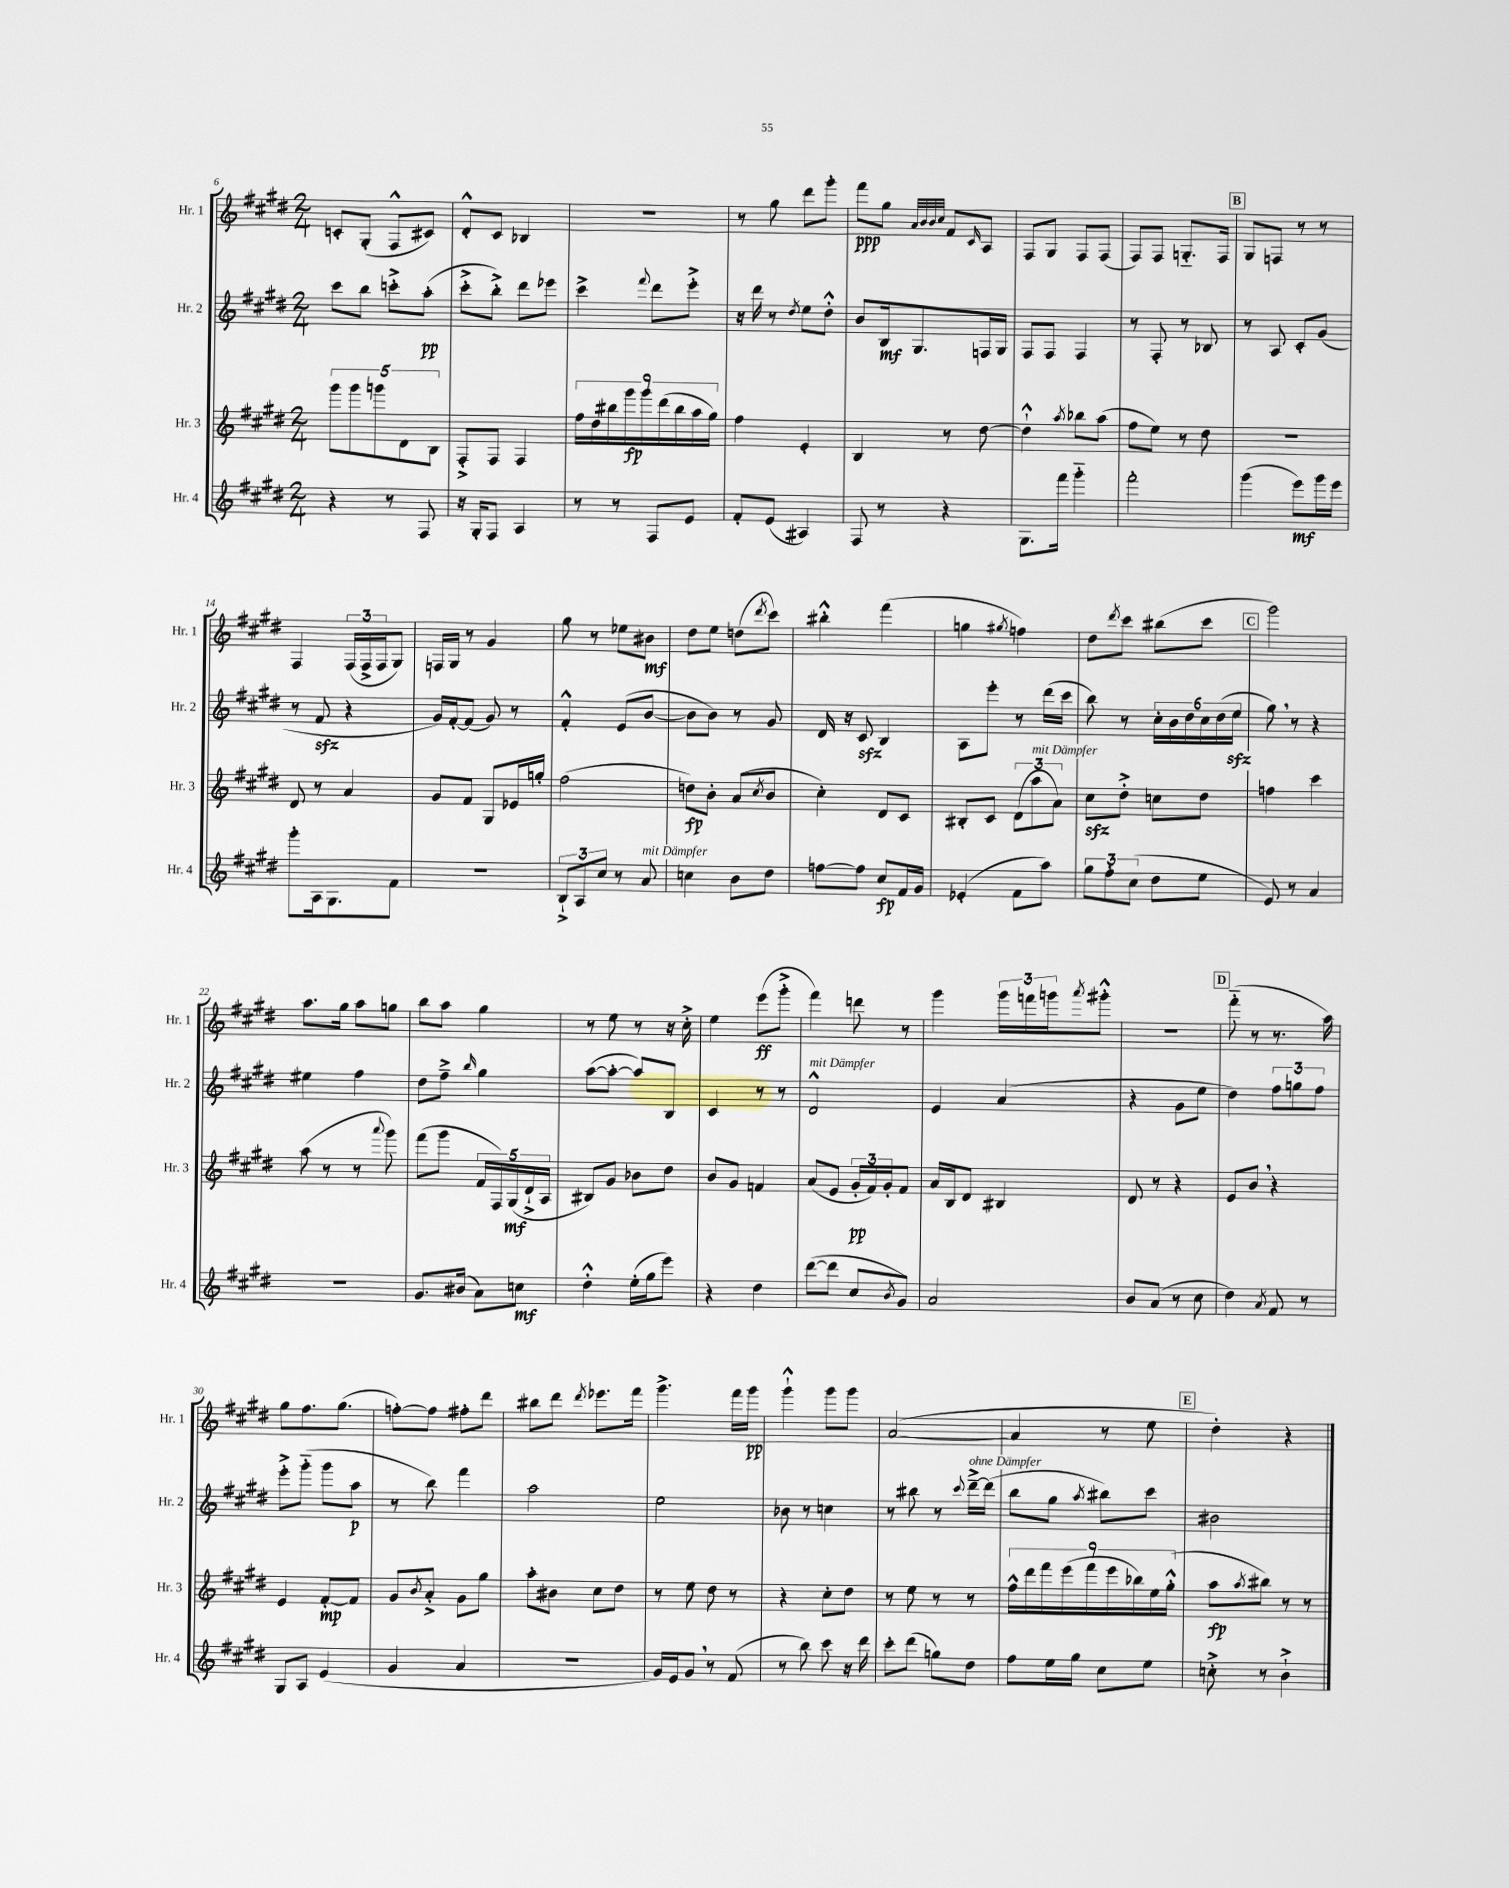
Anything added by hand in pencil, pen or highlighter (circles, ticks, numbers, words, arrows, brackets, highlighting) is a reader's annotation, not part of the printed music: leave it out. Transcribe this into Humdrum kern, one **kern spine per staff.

**kern	**dynam	**kern	**dynam	**kern	**dynam	**kern	**dynam
*part4	*part4	*part3	*part3	*part2	*part2	*part1	*part1
*staff4	*staff4	*staff3	*staff3	*staff2	*staff2	*staff1	*staff1
*I"Hr. 4	*	*I"Hr. 3	*	*I"Hr. 2	*	*I"Hr. 1	*
*I'Hr. 4	*	*I'Hr. 3	*	*I'Hr. 2	*	*I'Hr. 1	*
*clefG2	*	*clefG2	*	*clefG2	*	*clefG2	*
*k[f#c#g#d#]	*	*k[f#c#g#d#]	*	*k[f#c#g#d#]	*	*k[f#c#g#d#]	*
*M2/4	*	*M2/4	*	*M2/4	*	*M2/4	*
=6	=6	=6	=6	=6	=6	=6	=6
4r	.	10ggg#\L	.	8ccc#\L	.	8cn'/L	.
.	.	10ggg#\	.	.	.	.	.
.	.	.	.	8bb\J	.	(8G#'/J	.
.	.	10gggn\	.	.	.	.	.
8r	.	.	.	8cccn'^\L	.	8F#^^/L	.
.	.	10d#\	.	.	.	.	.
8F#/	.	.	.	(8aa'\J	pp	8c#X/J)	.
.	.	10B\J	.	.	.	.	.
=7	=7	=7	=7	=7	=7	=7	=7
16r	.	8F#'^/L	.	8ccc#'^\L	.	8d#'^^/L	.
16G#'/KL	.	.	.	.	.	.	.
8F#/J	.	8F#/J	.	8bb'^\J)	.	8c#/J	.
4A/	.	4F#/	.	8ddd#\L	.	4B-X/	.
.	.	.	.	8eee-X\J	.	.	.
=8	=8	=8	=8	=8	=8	=8	=8
8r	.	18ff#\LL	.	4ccc#^\	.	2r	.
.	.	18dd#\	.	.	.	.	.
.	.	18bb#X\	.	.	.	.	.
8r	.	.	.	.	.	.	.
.	.	18ggg#\	fp	.	.	.	.
.	.	18ggg#\	.	.	.	.	.
.	.	.	.	8qqfff#/	.	.	.
8F#/L	.	.	.	8ddd#\L	.	.	.
.	.	(18ddd#\	.	.	.	.	.
.	.	18bb#\	.	.	.	.	.
8e/J	.	.	.	8eee'^\J	.	.	.
.	.	18aa\	.	.	.	.	.
.	.	18gg#\JJ)	.	.	.	.	.
=9	=9	=9	=9	=9	=9	=9	=9
8f#'/L	.	4ff#\	.	16r	.	8r	.
.	.	.	.	16ddd#\	.	.	.
(8e/J	.	.	.	8r	.	8gg#\	.
.	.	.	.	8qdd#/	.	.	.
4A#X/)	.	4e'/	.	8ee\L	.	8ddd#\L	.
.	.	.	.	8dd#'^^\J	.	8ggg#'\J	.
=10	=10	=10	=10	=10	=10	=10	=10
8F#/	.	4B/	.	8b/L	.	8fff#\L	ppp
8r	.	.	.	16B/k	mf	8gg#\J	.
.	.	.	.	8.G#/	.	.	.
.	.	.	.	.	.	32qqa/LLL	.
.	.	.	.	.	.	32qqb/	.
.	.	.	.	.	.	32qqb/	.
.	.	.	.	.	.	32qqcc#/JJJ	.
4r	.	8r	.	.	.	8f#/L	.
.	.	.	.	.	.	16qqc#/	.
.	.	[8dd#\	.	16Fn/L	.	8A/J	.
.	.	.	.	16G#/JJ	.	.	.
=11	=11	=11	=11	=11	=11	=11	=11
8.G#\L	.	4dd#`^^\]	.	8F#/L	.	8F#/L	.
.	.	.	.	8F#/J	.	8G#/J	.
16fff#\Jk	.	.	.	.	.	.	.
.	.	8qaa/	.	.	.	.	.
4ggg#\	.	8bb-X\L	.	4F#/	.	8F#/L	.
.	.	(8aa\J	.	.	.	(8F#/J	.
=12	=12	=12	=12	=12	=12	=12	=12
2fff#'\	.	8ff#\L	.	8r	.	8F#/L)	.
.	.	8ee\J)	.	8F#'/	.	8F#/J	.
.	.	8r	.	8r	.	8.Gn/L	.
.	.	8dd#\	.	8B-X/	.	.	.
.	.	.	.	.	.	16F#/Jk	.
!!LO:REH:place=s1:t=B
=13	=13	=13	=13	=13	=13	=13	=13
(4ggg#\	.	2r	.	8r	.	8G#/L	.
.	.	.	.	8A/	.	8Fn/J	.
8eee\L)	mf	.	.	8c#'/L	.	8r	.
16ggg#\L	.	.	.	(8g#/J	.	8r	.
16eee\JJ	.	.	.	.	.	.	.
!!LO:LB:g=z
=14	=14	=14	=14	=14	=14	=14	=14
8ggg#'\L	.	8d#/	.	8r	.	4F#/	.
16A\k	.	8r	.	8f#zz/	.	.	.
8.G#\	.	.	.	.	.	.	.
.	.	4a/	.	4r	.	(24F#/LL	.
.	.	.	.	.	.	24F#^/	.
.	.	.	.	.	.	24F#/J	.
8f#\J	.	.	.	.	.	8G#/J)	.
=15	=15	=15	=15	=15	=15	=15	=15
2r	.	8g#/L	.	16g#/LL)	.	16Fn/LL	.
.	.	.	.	[16f#'/J	.	16G#/JJ	.
.	.	8f#/J	.	(8f#/J]	.	8r	.
.	.	8G#/L	.	8g#/)	.	4g#/	.
.	.	16e-X/L	.	8r	.	.	.
.	.	16ggn'/JJ	.	.	.	.	.
=16	=16	=16	=16	=16	=16	=16	=16
12B`^/L	.	(2ff#\	.	4f#'^^/	.	8gg#\	.
12A/	.	.	.	.	.	.	.
.	.	.	.	.	.	8r	.
12cc#/J	.	.	.	.	.	.	.
8r	.	.	.	(8e/L	.	8ee-X\L	.
!LO:TX:a:i:t=mit Dämpfer	!	!	!	!	!	!	!
8a/	.	.	.	[8b/J	.	8b#X\J	mf
=17	=17	=17	=17	=17	=17	=17	=17
4ccn\	.	8ddn\L)	fp	8b\L]	.	8dd#\L	.
.	.	8b'\J	.	8b\J)	.	8ee\J	.
8b\L	.	(8a/L	.	8r	.	(8ddn\L	.
.	.	8qcc#/	.	.	.	8qddd#/	.
8dd#\J	.	8b/J	.	8g#/	.	8ccc#\J)	.
=18	=18	=18	=18	=18	=18	=18	=18
[8ffn\L	.	4cc#'\)	.	16d#/	.	4bb#X'^^\	.
.	.	.	.	16r	.	.	.
8ff\J]	.	.	.	8c#zz/	.	.	.
8cc#/L	fp	8d#/L	.	4B/	.	(4fff#\	.
16f#/L	.	8c#/J	.	.	.	.	.
16g#/JJ	.	.	.	.	.	.	.
=19	=19	=19	=19	=19	=19	=19	=19
(4e-X'/	.	8B#X'/L	.	8A\L	.	4ggn\	.
.	.	8c#/J	.	8eee'\J	.	.	.
.	.	.	.	.	.	8qgg#X/	.
8f#\L	.	(12d#\L	.	8r	.	4ffn\)	.
!	!	!LO:TX:a:i:t=mit Dämpfer	!	!	!	!	!
.	.	12aa\	.	.	.	.	.
8aa\J)	.	.	.	(16ddd#\LL	.	.	.
.	.	12a\J)	.	.	.	.	.
.	.	.	.	16ccc#\JJ	.	.	.
=20	=20	=20	=20	=20	=20	=20	=20
12gg#\L	.	8cc#zz\L	.	8bb\)	.	8dd#\L	.
12ff#'\	.	.	.	.	.	.	.
.	.	.	.	.	.	8qddd#/	.
.	.	8dd#'^\J	.	8r	.	8ccc#\J	.
(12cc#\J	.	.	.	.	.	.	.
8dd#\L	.	8ccn\L	.	24cc#'\LL	.	(8bb#X\L	.
.	.	.	.	24b\	.	.	.
.	.	.	.	24dd#\	.	.	.
8ee\J	.	8dd#\J	.	24cc#\	.	8ccc#\J	.
.	.	.	.	(24dd#\	.	.	.
.	.	.	.	24eezz\JJ	.	.	.
!!LO:REH:place=s1:t=C
=21	=21	=21	=21	=21	=21	=21	=21
8e/)	.	4ffn\	.	8gg#,\)	.	2ggg#\)	.
8r	.	.	.	8r	.	.	.
4a/	.	4ccc#\	.	4r	.	.	.
!!LO:LB:g=z
=22	=22	=22	=22	=22	=22	=22	=22
2r	.	(8aa\	.	4ee#X\	.	8.aa\L	.
.	.	8r	.	.	.	.	.
.	.	.	.	.	.	16gg#\Jk	.
.	.	8r	.	4ff#\	.	8aa\L	.
.	.	8qqaaa/	.	.	.	.	.
.	.	8ggg#\)	.	.	.	8ggn\J	.
=23	=23	=23	=23	=23	=23	=23	=23
8.g#/L	.	(8fff#\L	.	8dd#\L	.	8bb\L	.
.	.	8ggg#\J	.	8ff#~^\J	.	8aa\J	.
(16b#X/Jk	.	.	.	.	.	.	.
.	.	.	.	16qqbb/	.	.	.
8a\L)	.	20f#/LL	.	4gg#\	.	4gg#\	.
.	.	20F#/)	.	.	.	.	.
.	.	(20G#/	mf	.	.	.	.
8ccn\J	mf	.	.	.	.	.	.
.	.	20d#`^/	.	.	.	.	.
.	.	20A/JJ	.	.	.	.	.
=24	=24	=24	=24	=24	=24	=24	=24
4dd#'^^\	.	8B#X/L)	.	([8aa\L	.	8r	.
.	.	8g#/J	.	8aa'\J_	.	8ee\	.
(16ee'\LL	.	8b-X\L	.	8aa/L])	.	8r	.
16gg#\J	.	.	.	.	.	.	.
8eee\J)	.	8dd#\J	.	8B/J	.	16r	.
.	.	.	.	.	.	16cc#'^\	.
=25	=25	=25	=25	=25	=25	=25	=25
4r	.	8b/L	.	4c#/	.	4ee\	.
.	.	8g#/J	.	.	.	.	.
4dd#\	.	4fn/	.	8r	.	(8eee\L	ff
.	.	.	.	8r	.	8ggg#'^\J	.
=26	=26	=26	=26	=26	=26	=26	=26
!	!	!	!	!LO:TX:a:i:t=mit Dämpfer	!	!	!
([8ddd#\L	.	(8a/L	.	2d#^^/	.	4fff#\)	.
8ddd#\J]	.	8e/J	.	.	.	.	.
8cc#/L	.	24g#'/LL	pp	.	.	8dddn\	.
.	.	24f#/)	.	.	.	.	.
.	.	24g#'/J	.	.	.	.	.
8qb/	.	.	.	.	.	.	.
8g#/J)	.	8f#/J	.	.	.	8r	.
=27	=27	=27	=27	=27	=27	=27	=27
2a/	.	16a/LL	.	4e/	.	4ggg#\	.
.	.	16B/J	.	.	.	.	.
.	.	8d#/J	.	.	.	.	.
.	.	4B#X/	.	(4a/	.	24ggg#\LL	.
.	.	.	.	.	.	24fffn\	.
.	.	.	.	.	.	24gggn\J	.
.	.	.	.	.	.	8qaaa/	.
.	.	.	.	.	.	8ggg#X'^^\J	.
=28	=28	=28	=28	=28	=28	=28	=28
8b/L	.	8d#/	.	4r	.	2r	.
(8a/J	.	8r	.	.	.	.	.
8r	.	4r	.	8g#\L	.	.	.
8cc#\	.	.	.	8ee\J	.	.	.
!!LO:REH:place=s1:t=D
=29	=29	=29	=29	=29	=29	=29	=29
4dd#\)	.	8e/L	.	4dd#\)	.	(8fff#\	.
.	.	8b,/J	.	.	.	8r	.
8qa/	.	.	.	.	.	.	.
8f#/	.	4r	.	12ff#\L	.	8.r	.
.	.	.	.	12ggn\	.	.	.
8r	.	.	.	.	.	.	.
.	.	.	.	12ff#\J	.	.	.
.	.	.	.	.	.	16aa\)	.
!!LO:LB:g=z
=30	=30	=30	=30	=30	=30	=30	=30
8G#/L	.	4e/	.	8eee'^\L	.	8gg#\L	.
8A/J	.	.	.	(8ggg#\J	.	8.ff#\	.
(4e/	.	[8f#'/L	mp	8ggg#\L	.	.	.
.	.	.	.	.	.	(8.gg#\J	.
.	.	8f#/J]	.	8aa\J	p	.	.
=31	=31	=31	=31	=31	=31	=31	=31
4g#/	.	8g#/L	.	8r	.	[8ffn'\L)	.
.	.	8qb/	.	.	.	.	.
.	.	8a'^/J	.	8bb\)	.	8ff\J]	.
4a/	.	8g#\L	.	4fff#\	.	8ff#X'\L	.
.	.	8gg#\J	.	.	.	8ddd#\J	.
=32	=32	=32	=32	=32	=32	=32	=32
2r	.	8aa'\L	.	2aa\	.	8bb#X\L	.
.	.	8b#X\J	.	.	.	8ddd#\J	.
.	.	.	.	.	.	8qddd#/	.
.	.	8cc#\L	.	.	.	8.eee-X\L	.
.	.	8dd#\J	.	.	.	.	.
.	.	.	.	.	.	16fff#\Jk	.
=33	=33	=33	=33	=33	=33	=33	=33
16g#/LL)	.	8r	.	2ee\	.	4.ggg#^\	.
16e/J	.	.	.	.	.	.	.
8g#,/J	.	8ee\	.	.	.	.	.
8r	.	8dd#\	.	.	.	.	.
(8f#/	.	8r	.	.	.	16fff#\LL	.
.	.	.	.	.	.	16ggg#\JJ	pp
=34	=34	=34	=34	=34	=34	=34	=34
8r	.	4r	.	8b-X\	.	4ggg#`^^\	.
8bb\)	.	.	.	8r	.	.	.
8ccc#\	.	8cc#'\L	.	4ccn\	.	8ggg#\L	.
16r	.	8dd#\J	.	.	.	8ggg#\J	.
16ddd#\	.	.	.	.	.	.	.
=35	=35	=35	=35	=35	=35	=35	=35
8ccc#'\L	.	8r	.	8r	.	([2a/	.
(8ddd#\J	.	8ee\	.	8bb#X\	.	.	.
8ggn\L)	.	8r	.	8r	.	.	.
.	.	.	.	8qqccc#/	.	.	.
!	!	!	!	!LO:TX:a:i:t=ohne Dämpfer	!	!	!
8dd#\J	.	8r	.	[16ddd#~^\LL	.	.	.
.	.	.	.	(16ddd#\JJ]	.	.	.
=36	=36	=36	=36	=36	=36	=36	=36
8ff#\L	.	18ff#^^\LL	.	8bb\L	.	4a/]	.
.	.	18ddd#\	.	.	.	.	.
.	.	18fff#\	.	.	.	.	.
16ee\L	.	.	.	8gg#\J	.	.	.
.	.	(18eee\	.	.	.	.	.
16gg#\JJ	.	.	.	.	.	.	.
.	.	18fff#\	.	.	.	.	.
.	.	.	.	8qaa/	.	.	.
8cc#\L	.	.	.	8bb#X\L)	.	8r	.
.	.	18eee\	.	.	.	.	.
.	.	18bb-X\)	.	.	.	.	.
8ee\J	.	.	.	8ccc#\J	.	8ee\	.
.	.	18ee\	.	.	.	.	.
.	.	(18gg#'^^\JJ	.	.	.	.	.
!!LO:REH:place=s1:t=E
=37	=37	=37	=37	=37	=37	=37	=37
8ccn'^\	.	8aa\L	fp	2b#X\	.	4dd#'\)	.
.	.	8qaa/	.	.	.	.	.
8r	.	8bb#X\J)	.	.	.	.	.
4b`^\	.	8r	.	.	.	4r	.
.	.	8r	.	.	.	.	.
==	==	==	==	==	==	==	==
*-	*-	*-	*-	*-	*-	*-	*-
